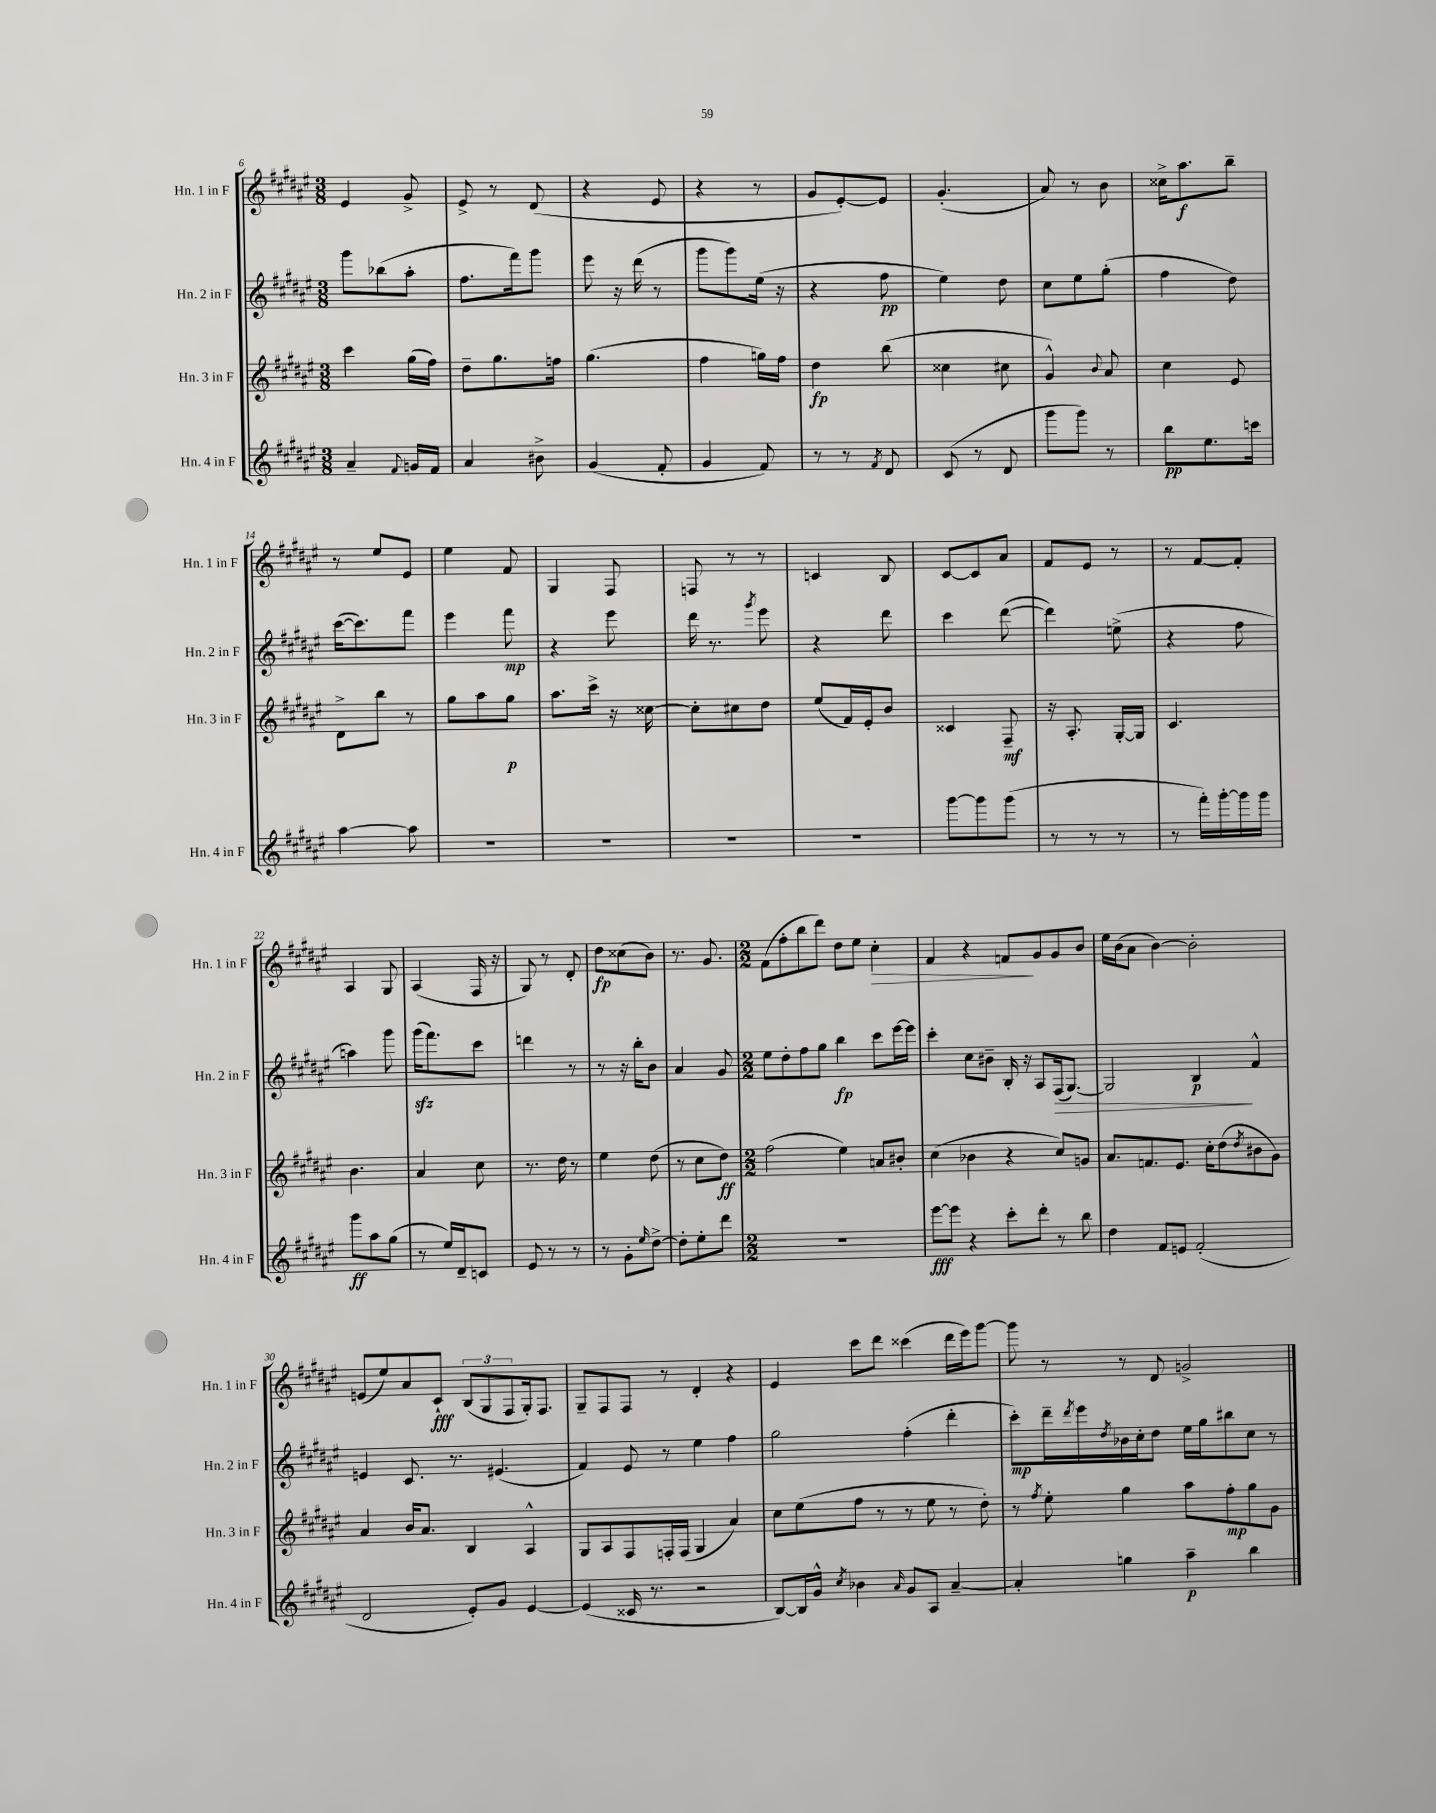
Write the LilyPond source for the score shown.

<<
\new StaffGroup <<
\new Staff = "s0" \with { instrumentName = "Hn. 1 in F" shortInstrumentName = "Hn. 1 in F" } {
    \clef treble \key fis \major \numericTimeSignature \time 3/8
    eis'4 gis'8-> |
    eis'8-> r8 dis'8( |
    r4 eis'8 |
    r4 r8 |
    gis'8 eis'8~-.) eis'8 |
    gis'4.-.( |
    ais'8) r8 b'8 |
    cisis''16-> ais''8.\f b''8-- |
    r8 eis''8 eis'8 |
    eis''4 fis'8 |
    gis4 fis8 |
    f8 r8 r8 |
    c'4 b8 |
    cis'8~ cis'8 ais'8 |
    fis'8 eis'8 r8 |
    r8 fis'8~ fis'8-. |
    ais4 gis8 |
    ais4( fis16 r16 |
    gis8) r8 dis'8-. |
    dis''8\fp cisis''8( b'8) |
    r8. gis'8. |
    \numericTimeSignature \time 2/2 fis'8( fis''8-. b''8 dis'''8) dis''8 eis''8 cis''4-.\> |
    fis'4 r4 f'8\! gis'8 gis'8 b'8 |
    eis''16 b'16( ais'8 b'4~) b'2-. |
    e'8( eis''8) ais'8 cis'8-!\fff \tuplet 3/2 { b8( gis8 fis8 } gis16-.) fis8. |
    gis8-- fis8 fis8 r8 dis'4-. r4 |
    eis'4 cis'''8 dis'''8 cisis'''4( dis'''16 eis'''16) gis'''8~ |
    gis'''8 r8 r8 dis'8 g'2-> \bar "|." |
}
\new Staff = "s1" \with { instrumentName = "Hn. 2 in F" shortInstrumentName = "Hn. 2 in F" } {
    \clef treble \key fis \major \numericTimeSignature \time 3/8
    gis'''8 bes''8( ais''8-. |
    fis''8. fis'''16) gis'''8 |
    eis'''8 r16 dis'''16( r8 |
    gis'''8 gis'''8) eis''16( r16 |
    r4 fis''8\pp |
    eis''4) dis''8 |
    cis''8 eis''8 gis''8-.( |
    fis''4 dis''8) |
    cis'''16~( cis'''8.) fis'''8 |
    eis'''4 fis'''8\mp |
    r4 eis'''8 |
    dis'''16 r8. \acciaccatura { gis'''8 } eis'''8 |
    r4 dis'''8 |
    cis'''4 dis'''8~( |
    dis'''4) e''8->( |
    r4 fis''8 |
    a''4) gis'''8 |
    gis'''16\sfz( fis'''8.) cis'''8 |
    d'''4 r8 |
    r8 r16 b''16-. b'8 |
    ais'4 gis'8 |
    \numericTimeSignature \time 2/2 eis''8 dis''8-. fis''8 gis''8 b''4\fp cis'''8 eis'''16~ eis'''16 |
    cis'''4-. cis''8 bis'8-- b16-. r16 ais8 fis16\>( gis8.~) |
    gis2 b4\p\! fis'4-^ |
    e'4 cis'8. r8. eis'4.( |
    fis'4) eis'8 r8 eis''4 fis''4 |
    gis''2 fis''4-.( dis'''4-. |
    cis'''8-.\mp) dis'''16-- \acciaccatura { dis'''8 } eis'''16 \acciaccatura { dis''8 } bes'16 cis''16-. dis''8 eis''16 gis''16 bis''8 cis''8 r8 \bar "|." |
}
\new Staff = "s2" \with { instrumentName = "Hn. 3 in F" shortInstrumentName = "Hn. 3 in F" } {
    \clef treble \key fis \major \numericTimeSignature \time 3/8
    cis'''4 gis''16( fis''16) |
    dis''8-- gis''8. f''16 |
    gis''4.( |
    fis''4 g''16) fis''16 |
    dis''4\fp b''8( |
    cisis''4 cis''8 |
    gis'4-^) \appoggiatura { b'8 } ais'8 |
    cis''4 eis'8 |
    dis'8-> b''8 r8 |
    gis''8 ais''8 gis''8\p |
    ais''8. cis'''16-> r16 cisis''16~ |
    cisis''8-. cis''8 dis''8 |
    eis''8( fis'16) eis'16-. b'8 |
    cisis'4 fis8--\mf |
    r16 ais8.-. gis16~-. gis16 |
    cis'4. |
    b'4. |
    ais'4 cis''8 |
    r8. dis''16 r8 |
    eis''4 dis''8( |
    r8 cis''8 dis''8\ff) |
    \numericTimeSignature \time 2/2 fis''2( eis''4) a'8 bis'8-. |
    cis''4( bes'4 r4 cis''8) g'8 |
    ais'8. f'8. eis'8. cis''16-. dis''8( \acciaccatura { dis''8 } bis'8 gis'8) |
    ais'4 b'16 ais'8. b4 ais4-^ |
    gis8 ais8 fis8 f16-. f16( gis4 ais'4) |
    cis''8 eis''8( fis''8 r8 r8 eis''8 r8 dis''8-.) |
    r8 \acciaccatura { fis''8 } eis''8-. gis''4 ais''8 fis''8-.\mp gis''8 gis'8 \bar "|." |
}
\new Staff = "s3" \with { instrumentName = "Hn. 4 in F" shortInstrumentName = "Hn. 4 in F" } {
    \clef treble \key fis \major \numericTimeSignature \time 3/8
    ais'4-- \appoggiatura { fis'8 } g'16 fis'16 |
    ais'4 bis'8-> |
    gis'4( fis'8-. |
    gis'4 fis'8) |
    r8 r8 \acciaccatura { fis'8 } dis'8 |
    cis'8( r8 dis'8 |
    gis'''8 gis'''8) r8 |
    b''8\pp eis''8. c'''16 |
    ais''4~ ais''8 |
    R4. |
    R4. |
    R4. |
    R4. |
    gis'''8~ gis'''8 gis'''8( |
    r8 r8 r8 |
    r8 fis'''16-.) gis'''16~-. gis'''16 gis'''16 |
    gis'''8\ff ais''8 gis''8( |
    r8 eis''16) dis'16-- c'8 |
    eis'8 r8 r8 |
    r8 gis'8-. \grace { eis''16 } dis''8~-> |
    dis''8-. eis''8-. dis'''8 |
    \numericTimeSignature \time 2/2 R1 |
    eis'''8~\fff eis'''8 r4 cis'''8-. dis'''8-. r8 b''8 |
    dis''4 fis'8 e'8 fis'2-.( |
    dis'2 eis'8-.) gis'8 eis'4~ |
    eis'4( cisis'16 r8. r2 |
    b8~) b16 gis'16-^ \acciaccatura { cis''8 } bes'4 \grace { ais'16 } gis'8 ais8 ais'4~-- |
    ais'4-. g''4 ais''4--\p b''4 \bar "|." |
}
>>
>>
\layout { \context { \Score currentBarNumber = #6 } }
